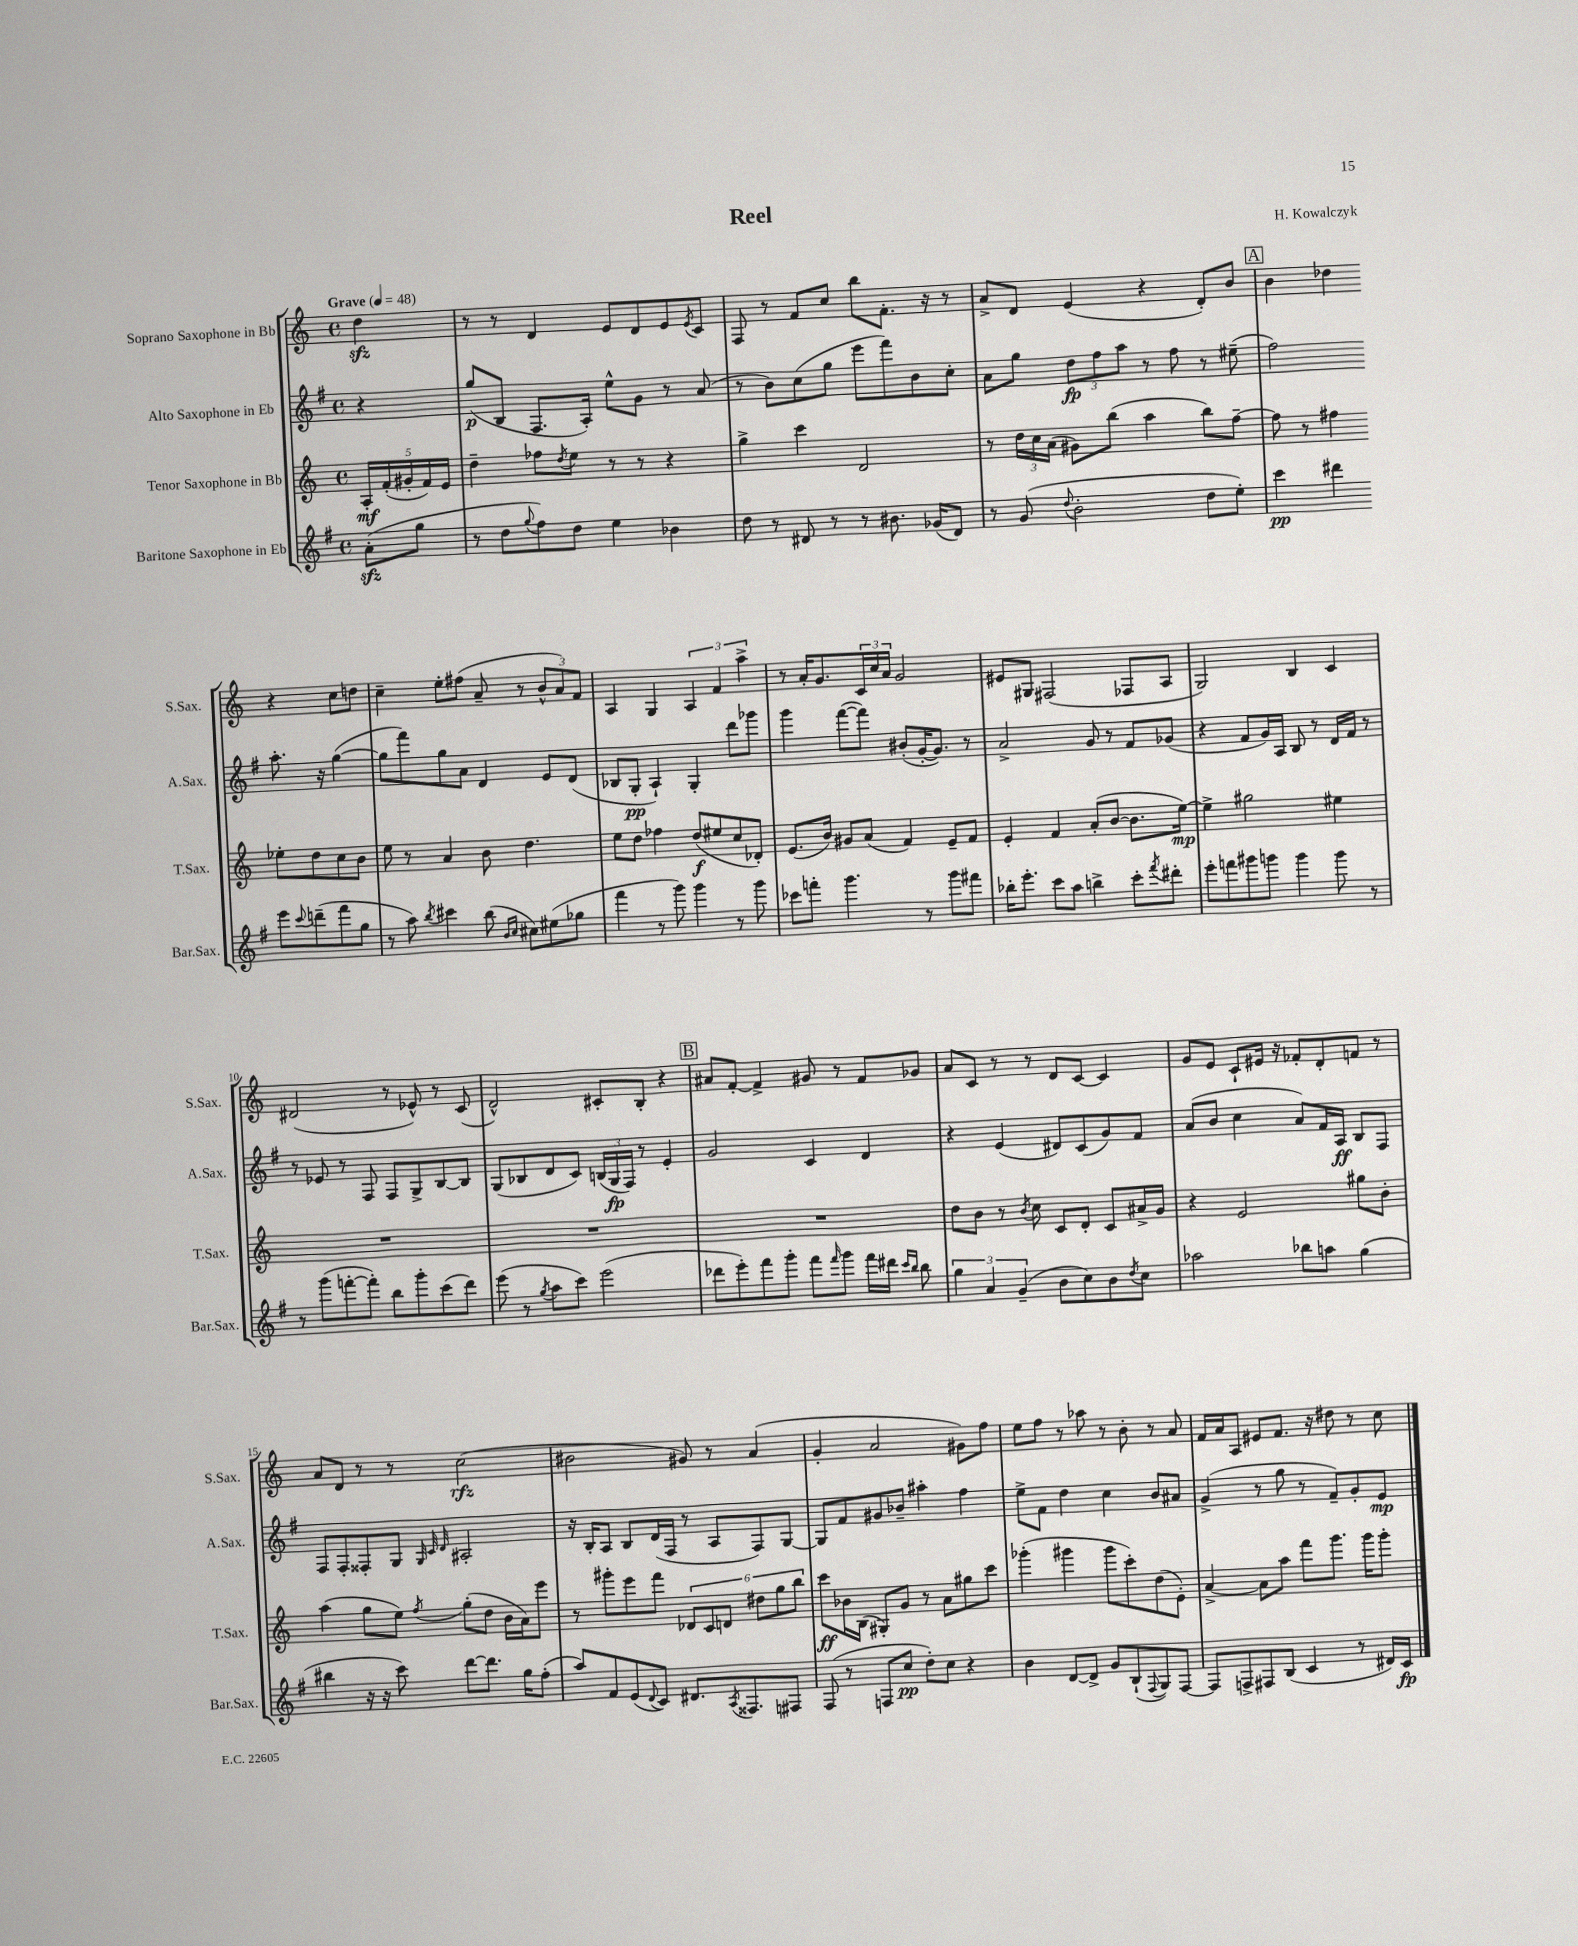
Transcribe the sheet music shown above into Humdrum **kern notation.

**kern	**kern	**kern	**kern
*staff4	*staff3	*staff2	*staff1
*clefG2	*clefG2	*clefG2	*clefG2
*k[f#]	*k[]	*k[f#]	*k[]
*M4/4	*M4/4	*M4/4	*M4/4
*met(c)	*met(c)	*met(c)	*met(c)
*MM48	*MM48	*MM48	*MM48
(8a'\L	20A'/LL	4r	4dd\
.	(20f'/	.	.
.	20g#'/	.	.
8gg\J	.	.	.
.	20f/)	.	.
.	20e/JJ	.	.
=	=	=	=
8r	4dd~\	(8gg/L	8r
8dd\L	.	8B/J	8r
8qqgg/	.	.	.
8ff#\)	8ff-\L	8.F#/L	4d/
.	8qdd/	.	.
8dd\J	8ee\J	.	.
.	.	16A'/Jk)	.
4ee\	8r	8ee^^\L	8e/L
.	8r	8g\J	8d/
4b-\	4r	8r	8e/
.	.	.	8qe/
.	.	(8a/	8c/J
=	=	=	=
8dd\	4gg^\	8r	8F/
8r	.	8b\L)	8r
8d#/	4ccc\	(8cc\	8f/L
8r	.	8gg\J	8cc/J
8r	2d/	8eee\L	8bb\L
8.b#\	.	8fff#\)	8.f'\J
.	.	8b\	.
(16g-/LK	.	.	16r
8d#/J)	.	8cc'\J	8r
=	=	=	=
8r	8r	8a\L	8a^/L
(8g/	24dd\LL	8gg\J	8d/J
.	24cc\	.	.
.	(24a\JJ	.	.
8qqdd/	.	.	.
2b'\	8g#\L)	12dd\L	(4e/
.	.	12ff#\	.
.	(8bb\J	.	.
.	.	12aa\J	.
.	4aa\	8r	4r
.	.	8ff#\	.
8dd\L	8bb\L)	8r	8d'/L)
8ee'\J)	[8ff~\J	(8ee#~\	8b/J
=	=	=	=
4ccc\	8ff\]	2ff#\)	4b\
.	8r	.	.
4ddd#\	4ff#\	.	4dd-\
8eee\L	8ee-'\L	8.aa'\	4r
8qqccc/	.	.	.
(8ddd~\	8dd\	.	.
.	.	16r	.
8fff#\	8cc\	([4gg\	8cc\L
8gg\J	8b\J	.	8dd\J
=	=	=	=
8r	8ee\	8gg\]L	4cc~\
8aa\)	8r	8fff#\)	.
8qbb/	.	.	.
4ccc#\	4a/	8gg\	8ee'\L
.	.	8a\J	(8ff#\J
(8bb\	8b\	4d/	8a~/
16qqb/LL	.	.	.
16qqcc/JJ	.	.	.
8cc#\L)	4.dd\	.	8r
(8ee#\	.	8e/L	12b^^/L
.	.	.	12a/)
8gg-\J	.	(8d/J	.
.	.	.	12f/J
=	=	=	=
4fff#\	8ee\L	8B-/L	4A/
.	8dd\J	8G'/J	.
8r	4ff-\	4A`/)	4G/
8ggg\)	.	.	.
4ggg\	(8dd/L	4G'/	6A/
.	8ee#/	.	.
.	.	.	6f/
8r	8cc/	8ddd\L	.
.	.	.	6aa^\
8ggg\	8d-'/J)	8ggg-\J	.
=	=	=	=
8ccc-\L	(8.e/L	4ggg\	8r
8fff'\J	.	.	16a'/LK
.	16b/Jk)	.	8.g/
4.ggg\	8g#/L	([8fff#\L	.
.	(8a/J	8fff#\]J)	24c/L
.	.	.	24cc/
.	.	.	24a/JJ
.	4f/)	(8b#'/L	2g/
8r	.	[16g'/K	.
.	.	8.g/]J)	.
8ggg\L	8e~/L	.	.
8fff#\J	8f/J	8r	.
=	=	=	=
16bb-'\LK	4e'/	2a^/	8e#/L
8.eee'\J	.	.	.
.	.	.	8G#/J
8ccc\L	4f/	.	(2F#/
8aa\J	.	.	.
4bb^\	(8a'/L	8g/	.
.	[8b/J	8r	.
8ccc'\L	8.b\]L	8f#/L	8F-/L
8qfff#/	.	.	.
8ddd#'\J	.	(8g-/J	8A/J
.	[16ee\Jk)	.	.
=	=	=	=
8eee'\L	4ee^\]	4r	2G/)
8fff\	.	.	.
8ggg#\	2gg#\	8f#/L	.
8ggg\J	.	16g/L)	.
.	.	16A/JJ	.
4ggg\	.	8B/	4B/
.	.	8r	.
8ggg\	4ee#\	16d/LL	4c/
.	.	16f#/JJ	.
8r	.	8r	.
=	=	=	=
8r	1r	8r	(2d#/
(8ggg\L	.	8e-/	.
[8fff'\	.	8r	.
8fff'\]J)	.	8F#/	.
8bb\L	.	8F#/L	8r
8ggg'\	.	8G^/	8e-^^/)
(8ccc\	.	[8B/	8r
8ddd\J)	.	8B/]J	(8c/
=	=	=	=
(8eee\	1r	(8G/L	2d^^/)
8r	.	8B-/	.
8qgg/	.	.	.
8aa\L	.	8d/	.
8ccc\J)	.	8c/J)	.
(2eee\	.	(24B/LL	8c#'/L
.	.	24G/	.
.	.	24F#/JJ)	.
.	.	8r	8B'/J
.	.	4e'/	4r
=	=	=	=
8ddd-\L	1r	2g/	8a#/L
8eee'\)	.	.	[8f'/J
8fff#\	.	.	4f^/]
8ggg'\J	.	.	.
8fff#\L	.	4c/	8g#/
16qqfff#/	.	.	.
8ggg\J	.	.	8r
16fff#\LL	.	4d/	8f/L
16ddd#\JJ	.	.	.
16qqccc/LL	.	.	.
16qqbb/JJ	.	.	.
8bb\	.	.	8g-/J
=	=	=	=
6gg\	8dd\L	4r	8a/L
.	8b\J	.	8c/J
6a/	.	.	.
.	8r	(4e/	8r
(6g~/	.	.	.
.	8qb/	.	.
.	8cc\	.	8r
8b\L	8c/L	8d#/L)	8d/L
8cc\)	8d'/J	(8c/	[8c/J
8b\	8c/L	8g/)	4c/]
8qdd/	.	.	.
8cc\J	16a#^/L	8f#/J	.
.	16g/JJ	.	.
=	=	=	=
2aa-\	4r	(8a/L	8g/L
.	.	8b/J	8e/J
.	2e/	4cc\	8c`/L
.	.	.	16e#/Jk
.	.	.	16r
8bb-\L	.	8a/L)	8f-'/L
8aa\J	.	16f#/L	8d'/
.	.	16A/JJ	.
(4gg\	8gg#\L	8B/L	8f/J
.	8b'\J	8F#/J	8r
=	=	=	=
4bb#\	(4aa\	8F#/L	8a/L
.	.	8F#'/	8d/J
16r	8gg\L	8F##'/	8r
16r	.	.	.
8ccc\)	8ee\J)	8G/J	8r
.	.	32qqG/	.
.	.	32qqc/	.
.	8qff/	32qqd/	.
[8ddd\L	(8gg'\L	2A#'/	(2cc\
8.ddd\]J	8dd\J	.	.
.	16b\LL	.	.
16gg\LK	16a\J)	.	.
(8ff#'\J	8eee\J	.	.
=	=	=	=
8aa/L)	8r	16r	2b#\
.	.	16B'/LK	.
8f#/	8ggg#'\L	8A/J	.
(8e/	8eee\	8B/L	.
8qqd/	.	.	.
8c/J)	8fff\J	(16d/L	.
.	.	16F#/JJ	.
8.d#/L	12d-/L	8r	8g#/)
.	12c/	.	.
.	.	8A/L	8r
.	12d/J	.	.
8qA/	.	.	.
8.F##/	.	.	.
.	12dd#\L	8F#/)	(4a/
.	12gg\	.	.
8F#/J	.	[8G/J	.
.	12bb\J	.	.
=	=	=	=
(8F#/	8ccc\L	8G/]L	4g'/
8r	16b-\L	8f#/	.
.	(16B\JJ	.	.
8F/L	8G#'/L)	8g#/	2a/
8cc/J	8g/J	8b-~/J	.
8dd'\L)	8r	4aa#'\	.
8cc\J	8a\L	.	.
4r	8gg#\	4ff#\	8g#\L)
.	8ccc\J	.	8ff\J
=	=	=	=
4b\	(4ggg-'\	8ee^\L	8ee\L
.	.	8f#\J	8ff\J
[8d/L	4ggg#\	4dd\	8r
8d^/]J	.	.	8aa-\
8g/L	8ggg#\L	4cc\	8r
(8B`/	8ccc'\)	.	8b'\
8qqF#/	.	.	.
8G/)	(8dd\	8b/L	8r
[8F#/J	8e'\J)	8a#/J	8a/
=	=	=	=
8F#/]L	[4a^/	(4g^/	16f/LL
.	.	.	16a/J
8F^/	.	.	8A/J
8F#/	8a\]L	8r	8e#/L
(8B/J	8aa\J	8gg\	8.f/J
4c/	8fff\L	8r	.
.	.	.	16r
.	8.ggg\J	8f#~/L)	8dd#\
8r	.	8g'/	8r
.	16ggg\LK	.	.
16d#/LL)	8ggg'\J	8e/J	8cc\
16c/JJ	.	.	.
==	==	==	==
*-	*-	*-	*-
